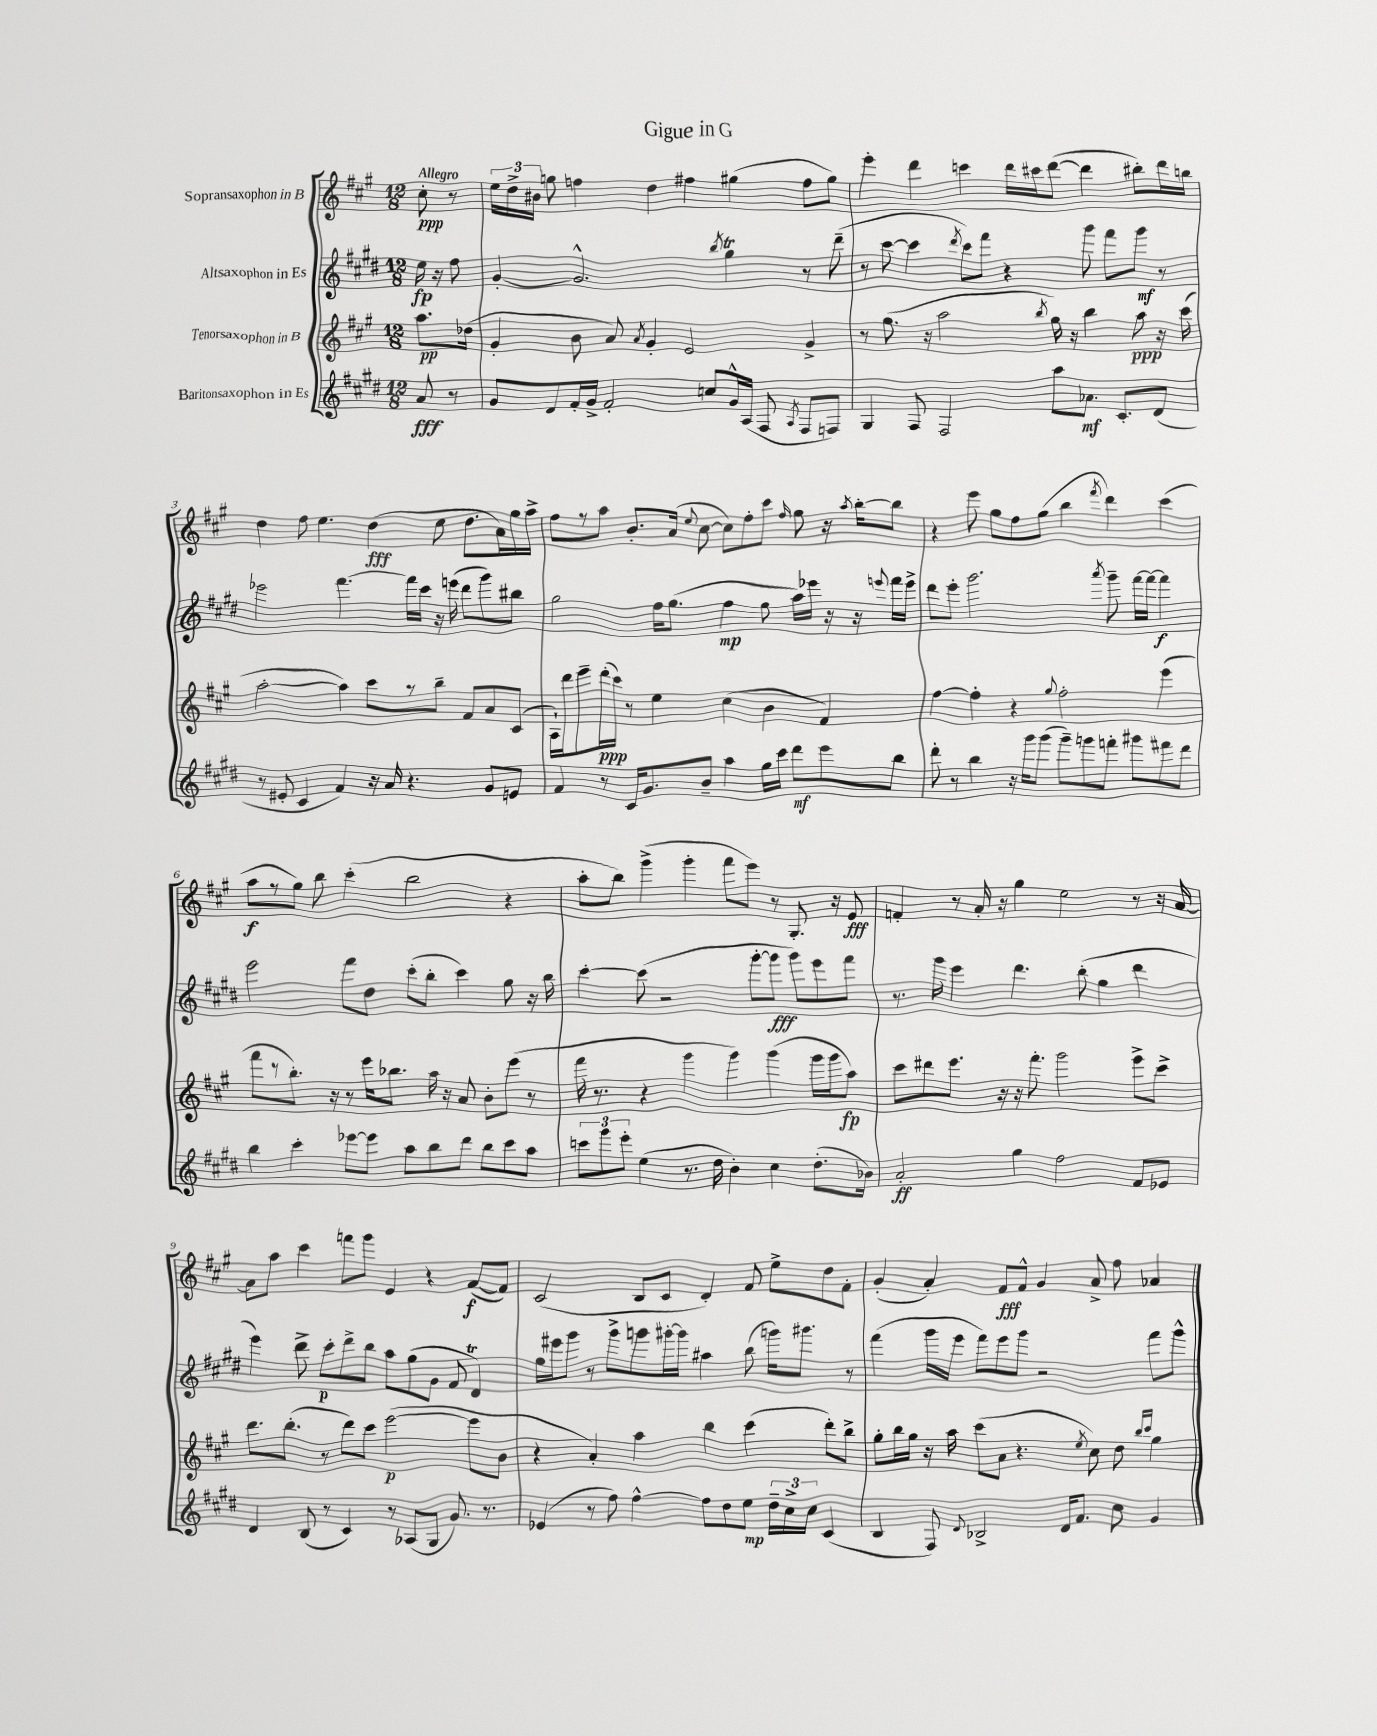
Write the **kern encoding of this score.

**kern	**kern	**kern	**kern
*staff4	*staff3	*staff2	*staff1
*clefG2	*clefG2	*clefG2	*clefG2
*k[f#c#g#d#]	*k[f#c#g#]	*k[f#c#g#d#]	*k[f#c#g#]
*M12/8	*M12/8	*M12/8	*M12/8
8a	8.aa	16ee	8cc#'
.	.	16r	.
8r	.	8ff#	8r
.	(16dd-	.	.
=	=	=	=
8g#	4g#'	[4g#'	24ee
.	.	.	24dd^
.	.	.	24b#
8d#	.	.	8gg
16f#'	8b	2.g#^^]	4ff
16g#^	.	.	.
2f#'	8a)	.	.
.	8qa	.	.
.	4g#'	.	4dd
.	2e	.	4ff#
8cc	.	.	.
.	.	8qbb	.
16g#^^	.	4gg#	(4gg#
(16A	.	.	.
8F#	.	.	.
8qA	.	.	.
8F#	4g#^	8r	8ff#
8F)	.	(8ddd#~	8gg#)
=	=	=	=
4G#	8r	8r	4eee'
.	(8.gg#	[8ccc#	.
8F#	.	4ccc#]	4ddd
.	16r	.	.
2F#	2aa	.	.
.	.	8qddd#	.
.	.	8ccc#)	4ccc
.	.	8fff#	.
.	.	4r	16ddd
.	.	.	16ccc#
.	8qbb	.	.
8aa	16gg#)	.	([8ddd
.	16r	.	.
8.a-	4bb	8ggg#	4ddd]
.	.	8fff#	.
8.c#'	.	.	.
.	8aa	8ggg#	8bb#')
(8d#	16r	8r	16ddd
.	(16ccc#	.	16bb
=	=	=	=
8r	[2aa'	2eee-	4dd
8e#'	.	.	.
4c#	.	.	8ff#
.	.	.	4.ee
4f#)	4aa])	[4.fff#	.
16r	8ccc#	.	(4dd
16a	.	.	.
4.r	8r	16fff#]	.
.	.	16ccc#	.
.	8bb~	16r	8ee
.	.	(16eee	.
.	8f#	8ddd#	8.dd
8g#	8a	8ggg#)	.
.	.	.	16a)
8e	(8c#	8bb#	16gg#
.	.	.	16aa^
=	=	=	=
4f#	16A`)	2gg#	8ff#
.	16ddd	.	.
.	8eee~	.	8r
8r	(16ddd'	.	8aa
.	16ccc#)	.	.
16c#	8r	.	8.b'
8.g#	.	.	.
.	4ee	16ff#	.
.	.	(8.gg#	(16a
.	.	.	8qqee
8b~	.	.	[8cc#
4aa	(4cc#	4ff#	8cc#])
.	.	.	8ff#'
16gg#	4b	8gg#	8ccc#
16ccc#	.	.	.
.	.	.	16qqff#
8ddd#	.	16aa)	8gg#
.	.	16eee-	.
8eee	4f#)	16r	16r
.	.	.	8qaa
.	.	16r	[16bb'
.	.	8qqeee	.
8bb	.	16fff#	8bb]
.	.	16eee^	.
=	=	=	=
8ddd#'	[4ff#	8ddd#	4r
8r	.	8eee'	.
4bb	4ff#']	2.ggg#	8eee
.	.	.	8gg#
16r	4r	.	8ff#
16ggg#	.	.	.
(8ggg#	.	.	(8gg#
.	8qqgg#	.	.
8ggg#~)	2ff#'	.	4bb
8ggg	.	.	.
.	.	8qaaa	8qfff#
8fff'	.	8ggg#~	4ddd)
8ggg#	.	[16fff#	.
.	.	16fff#_	.
8fff#	(4eee	4fff#]	(4ccc#
8ddd#	.	.	.
=	=	=	=
4bb	8fff#	2eee	8aa
.	8r	.	8r
4ccc#'	8.bb')	.	8gg#)
.	.	.	8bb
.	16r	.	.
[8eee-	8r	8fff#	(4ccc#'
8eee-]	16eee	8dd#	.
.	8.bb-	.	.
8aa	.	(8ccc#'	2bb
8bb	16aa	8bb'	.
.	16r	.	.
8ddd#	8a	4ccc#)	.
8bb	8b'	.	.
8ccc#	(8eee	8gg#	4r
8aa	8r	16r	.
.	.	16bb	.
=	=	=	=
12ccc	16fff#	[4ccc#'	8aa'
.	8.r	.	.
12ggg#	.	.	.
.	.	.	8bb)
12eee'	.	.	.
(4ee	4r	(8ccc#]	(4ggg#^
.	.	2r	.
8.r	4ggg#	.	4ggg#'
16dd#	.	.	.
4b')	4ggg#)	.	8fff#
.	.	[8ggg#'	8eee)
4cc#	(4ggg#	8ggg#]	8r
.	.	8ggg#)	8.G#'
(8.dd#'	16ggg#	8eee	.
.	16ggg#	.	16r
.	8aa)	8fff#	8e
16b-)	.	.	.
=	=	=	=
2a'	8ccc#	8.r	4f'
.	8ddd#	.	.
.	.	16ggg#	.
.	8.eee	4eee	8r
.	.	.	16a'
.	16r	.	16r
4gg#	16r	4.ddd#	4gg#
.	8.fff#'	.	.
2ff#	2ggg#	.	2ee
.	.	(8bb'	.
.	.	4gg#	.
8f#	8eee^	4ddd#	8r
8e-	8ccc#^	.	16r
.	.	.	[16a
=	=	=	=
4d#	8.ddd	4eee)	8a]
.	.	.	8aa
.	(8.bb'	.	.
(8B	.	8ddd#^	4ccc#
8r	8r	8ccc#'	.
4c#)	8ddd)	8ddd#^	8fff
.	8ccc#	8bb	8ggg#
8r	([2eee	8aa	4e
(8A-	.	(8gg#	.
8G#	.	8g#	4r
8.g#)	.	8f#	.
.	8eee]	4d#)	([8f#
8.r	.	.	.
.	8b	.	8f#])
=	=	=	=
(4e-	4r	16gg#	(2c#
.	.	16eee#	.
.	.	8ggg#	.
8r	4a')	8r	.
8ff#)	.	8ggg#^	.
[4ff#^^	4aa	8ggg	8B
.	.	[16ggg#'	8c#
.	.	16ggg#]	.
8ff#]	4bb	4aa#	4d')
8dd#	.	.	.
8ee	(4ccc#	(8bb	8f#
24dd#~	.	16ggg)	8ee^
24cc#^	.	.	.
.	.	8.ggg#	.
24cc#	.	.	.
(4c#	8ddd')	.	8dd
.	8bb^	8r	8f#'
=	=	=	=
4B	8gg#'	(4fff#	(4g#'
.	16bb	.	.
.	16gg#	.	.
8F#)	16r	16ggg#	4a')
.	16aa	16eee	.
8qqd#	.	.	.
2B-^	(8ccc#	8fff#)	.
.	8a	8eee	8f#
.	4.r	8ggg#	8f#^^
.	.	2r	4g#
16d#	.	.	.
8.f#	.	.	.
.	8qee	.	.
.	8cc#)	.	8a^
8cc#	8dd	.	8ff#
.	16qqbb	.	.
.	16qqccc#	.	.
4g#	4gg#	8fff#	4a-
.	.	8ggg#^^	.
==	==	==	==
*-	*-	*-	*-
